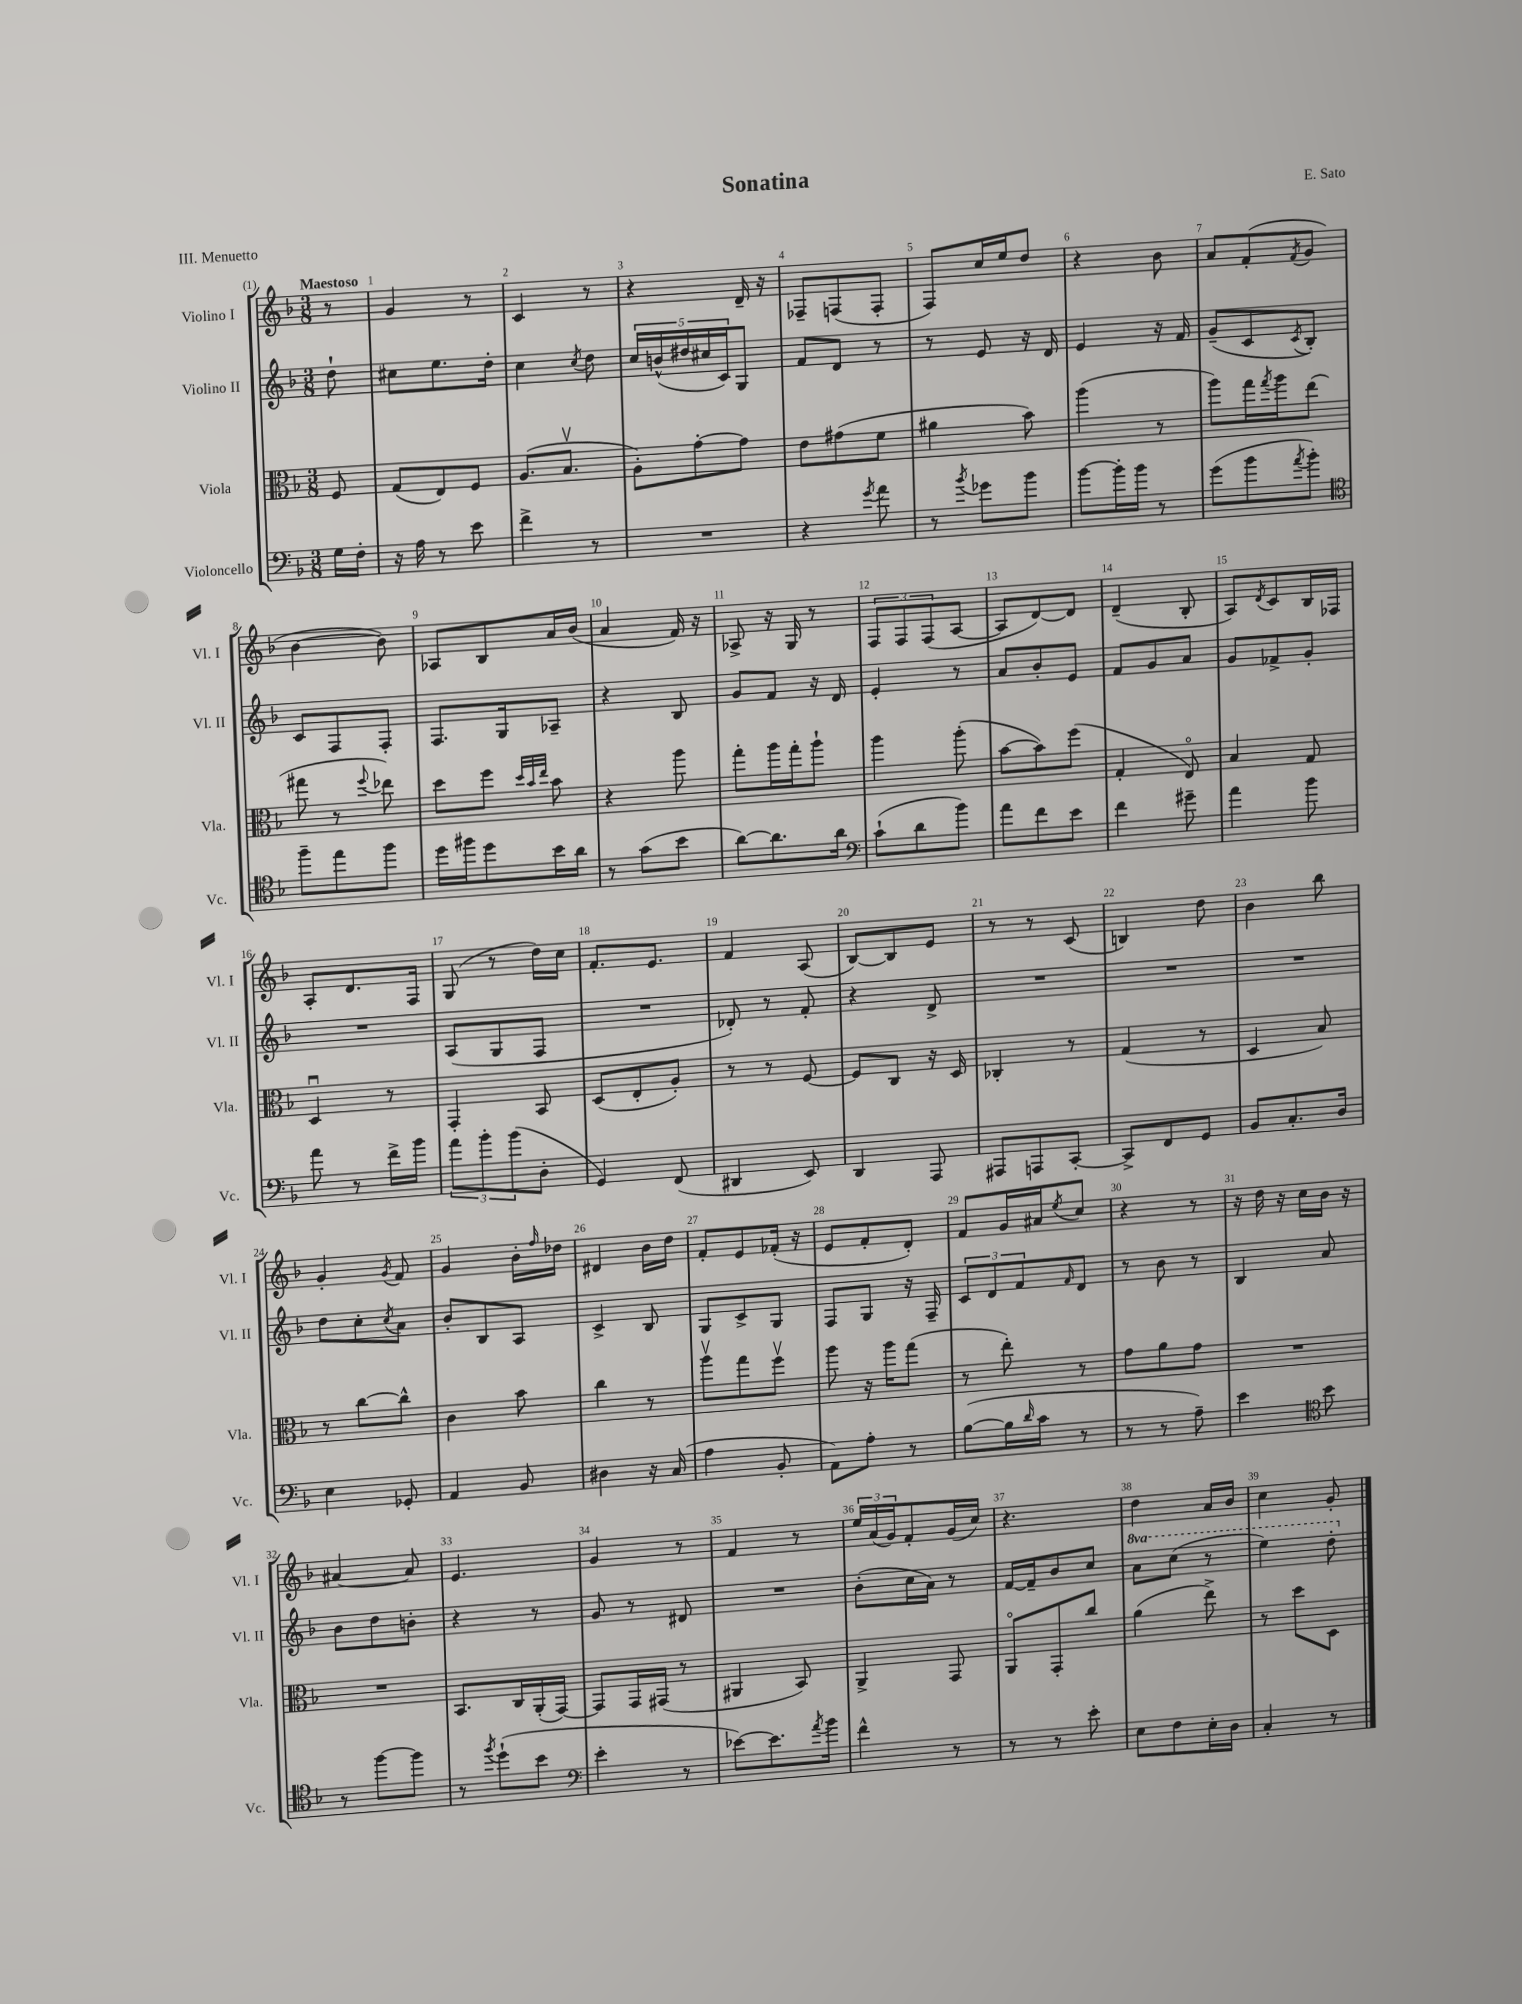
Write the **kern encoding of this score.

**kern	**kern	**kern	**kern
*part4	*part3	*part2	*part1
*staff4	*staff3	*staff2	*staff1
*I"Violoncello	*I"Viola	*I"Violino II	*I"Violino I
*I'Vc.	*I'Vla.	*I'Vl. II	*I'Vl. I
*clefF4	*clefC3	*clefG2	*clefG2
*k[b-]	*k[b-]	*k[b-]	*k[b-]
*M3/8	*M3/8	*M3/8	*M3/8
=	=	=	=
!	!	!	!LO:TX:a:B:t=Maestoso
16G\LL	8F/	8dd`\	8r
16F'\JJ	.	.	.
=1	=1	=1	=1
16r	(8G/L	8cc#X\L	4g/
16A\	.	.	.
8r	8E/)	8.ee\	.
8e\	8F/J	.	8r
.	.	16dd'\Jk	.
=2	=2	=2	=2
4f^\	(8.A/L	4cc\	4c/
.	8.B-v/J	.	.
.	.	8qcc/	.
8r	.	8dd\	8r
=3	=3	=3	=3
4.r	8A'\L)	20cc/LL	4r
.	.	(20bn^^/	.
.	.	20dd#X/	.
.	[8g'\	.	.
.	.	20cc#X/	.
.	.	20c/J)	.
.	8g\J]	8G/J	16d~/
.	.	.	16r
=4	=4	=4	=4
4r	8e\L	8f/L	8F-X~/L
.	(8g#X\	8d/J	(8Fn/
8qg/	.	.	.
8a\	8f\J	8r	8F'/J
=5	=5	=5	=5
8r	4a#X\	8r	8F/L)
8qb-/	.	.	.
8g-X\L	.	8e/	16cc/L
.	.	.	16ee/J
8b-\J	8b-\)	16r	8dd/J
.	.	16d/	.
=6	=6	=6	=6
[8b-\L	(4aa\	4e/	4r
16b-'\L]	.	.	.
16b-\JJ	.	.	.
8r	8r	16r	8b-\
.	.	16f/	.
=7	=7	=7	=7
(8g\L	8aa\L)	(8g~/L	8a/L
8b-\	16gg\L	8c/	(8f'/
.	8qgg/	.	.
.	16aa\J	.	.
8qa/	.	8qc/	8qf/
8b-'\J)	(8ee\J	8B-'/J)	8g/J
!!LO:LB:g=z
=8	=8	=8	=8
*clefC4	*	*	*
8ff~\L	8gg#X\	8c/L	[4b-\
8ee\	8r	8F/	.
.	8qqff/	.	.
8ff\J	8ee-X\)	8F'/J	8b-\])
=9	=9	=9	=9
16dd\LL	8dd\L	8.F/L	8A-X/L
16ff#X\J	.	.	.
8dd\	8ff\J	.	8B-/
.	.	16G/k	.
.	32qqdd/LLL	.	.
.	32qqb-/	.	.
.	32qqee/JJJ	.	.
16b-\L	8b-\	8A-X~/J	16a/L
16a\JJ	.	.	(16b-/JJ
=10	=10	=10	=10
8r	4r	4r	4a/
(8g\L	.	.	.
8b-\J	8aa\	8B-/	16f/)
.	.	.	16r
=11	=11	=11	=11
[8a\L)	8gg'\L	8g/L	8A-X^/
8.a\]	16aa\L	8f/J	16r
.	16gg'\J	.	16G/
.	8aa`\J	16r	8r
16a\Jk	.	16d/	.
=12	=12	=12	=12
*clefF4	*	*	*
(8c`\L	4aa\	4e'/	12F/L
.	.	.	12F/
8d\	.	.	.
.	.	.	(12F/
8b-\J)	(8aa'\	8r	[8A/J
=13	=13	=13	=13
8a\L	[8b-\L	8a/L	8A/L]
8f\	8b-\])	8b-'/	[8d/)
8e\J	(8ff\J	8e/J	8d/J]
=14	=14	=14	=14
4f\	4G'/	8f/L	(4d~/
.	.	8g/	.
8g#X~\	8E/)	8a/J	8B-'/
=15	=15	=15	=15
4a\	4B-/	8g/L	8A/L)
.	.	.	8qd/
.	.	8f-X^/	8c/
8b-\	8G/	8g'/J	16B-/L
.	.	.	16F-X/JJ
!!LO:LB:g=z
=16	=16	=16	=16
8a\	4Du/	4.r	8A'/L
8r	.	.	8.d/
16f^\LL	8r	.	.
16b-\JJ	.	.	16F/Jk
=17	=17	=17	=17
12a\L	4GG'/	(8A/L	(8G/
12b-'\	.	.	.
.	.	8G/	8r
(12b-\	.	.	.
8D'\J	8BB-/	8F/J	16dd\LL)
.	.	.	16cc\JJ
=18	=18	=18	=18
4GG/)	(8D/L	4.r	8.f'/L
.	8E'/	.	.
.	.	.	8.e/J
(8FF/	8A'/J)	.	.
=19	=19	=19	=19
4DD#X/	8r	8d-X'/)	4f/
.	8r	8r	.
8EE/)	[8F/	8f'/	(8A/
=20	=20	=20	=20
4DD/	8F/L]	4r	[8B-/L)
.	8C/J	.	8B-/]
8AAA/	16r	8d^/	8e/J
.	16D/	.	.
=21	=21	=21	=21
8AAA#X/L	4C-X'/	4.r	8r
8AAAn/	.	.	8r
[8CC'/J	8r	.	(8c/
=22	=22	=22	=22
8CC^/L]	(4G/	4.r	4Bn/)
8FF/	.	.	.
8GG/J	8r	.	8dd\
=23	=23	=23	=23
8BB-/L	4D/	4.r	4b-\
8.C'/	.	.	.
.	8B-/)	.	8bb-\
16D/Jk	.	.	.
!!LO:LB:g=z
=24	=24	=24	=24
4E\	8r	8dd\L	4g'/
.	[8cc\L	8cc'\	.
.	.	8qcc/	8qg/
8GG-X'/	8cc^^\J]	8a\J	8f/
=25	=25	=25	=25
4AA/	4c\	8b-'/L	4g/
.	.	8B-/	.
8BB-/	8b-\	8A/J	16b-'\LL
.	.	.	16qqff/
.	.	.	16dd-X\JJ
=26	=26	=26	=26
4D#X\	4cc\	4c^/	4d#X/
16r	8r	8B-/	16b-\LL
(16C/	.	.	16dd\JJ
=27	=27	=27	=27
4A\	8aav\L	8G/L	8f'/L
.	8gg\	8c^/	8e/
8BB-'/	8ffv\J	8G/J	(16f-X'/Jk
.	.	.	16r
=28	=28	=28	=28
8AA\L)	8aa\	8F/L	8e/L
8A'\J	16r	8G/J	8f'/
.	16aa\KL	.	.
8r	(8gg\J	16r	8d'/J)
.	.	16F~/	.
=29	=29	=29	=29
([8B-\L	8r	12c/L	8f/L
.	.	12d/	.
16B-\L]	8ee'\)	.	16g/L
.	.	12f/	.
16qqd/	.	.	.
16c\JJ	.	.	16a#X/J
.	.	16qqf/	8qee/
8r	8r	8d/J	8cc/J
=30	=30	=30	=30
8r	8g\L	8r	4r
8r	8a\	8b-\	.
8A~\)	8g\J	8r	8r
=31	=31	=31	=31
4e\	4.r	4B-/	16r
.	.	.	16dd\
.	.	.	16r
.	.	.	16cc\LL
*clefC4	*	*	*
8b-\	.	8a/	16b-\JJ
.	.	.	16r
!!LO:LB:g=z
=32	=32	=32	=32
8r	4.r	8b-\L	[4a#X/
[8ff\L	.	8dd\	.
8ff\J]	.	8bn'\J	8a#/]
=33	=33	=33	=33
8r	8.BB-/L	4r	4.e/
8qff/	.	.	.
(8dd`\L	.	.	.
.	16C/L	.	.
8b-\J	(16AA'/	8r	.
.	[16GG/JJ)	.	.
=34	=34	=34	=34
*clefF4	*	*	*
4e'\	8GG/L]	8g/	4g/
.	16GG/L	8r	.
.	(16GG#X/JJ	.	.
8r	8r	8d#X/	8r
=35	=35	=35	=35
[8e-X\L)	4AA#X/	4.r	4f/
8.e-\]	.	.	.
.	8BB-/)	.	8r
8qa/	.	.	.
16b-\Jk	.	.	.
=36	=36	=36	=36
4f^^\	4AA^/	(8b-'\L	24ee/LL
.	.	.	(24a/
.	.	.	24g/J)
.	.	16cc\L	8f'/
.	.	16a\JJ)	.
8r	8GG/	8r	(16g/L
.	.	.	16cc/JJ)
=37	=37	=37	=37
8r	8AA/L	[16f/LL	4.r
.	.	16f~/J]	.
8r	8GG'/	8b-/	.
8e'\	8cc/J	8cc/J	.
=38	=38	=38	=38
*	*	*8va	*
8E\L	(4a\	8aa\L	4dd\
8F\	.	(8ccc\J	.
16E'\L	8ee^\)	8r	16a/LL
16D\JJ	.	.	16b-/JJ
=39	=39	=39	=39
4C'/	8r	4eee\)	4cc\
.	8dd\L	.	.
8r	8D\J	8ddd'\	8g'/
*	*	*X8va	*
==	==	==	==
*-	*-	*-	*-
